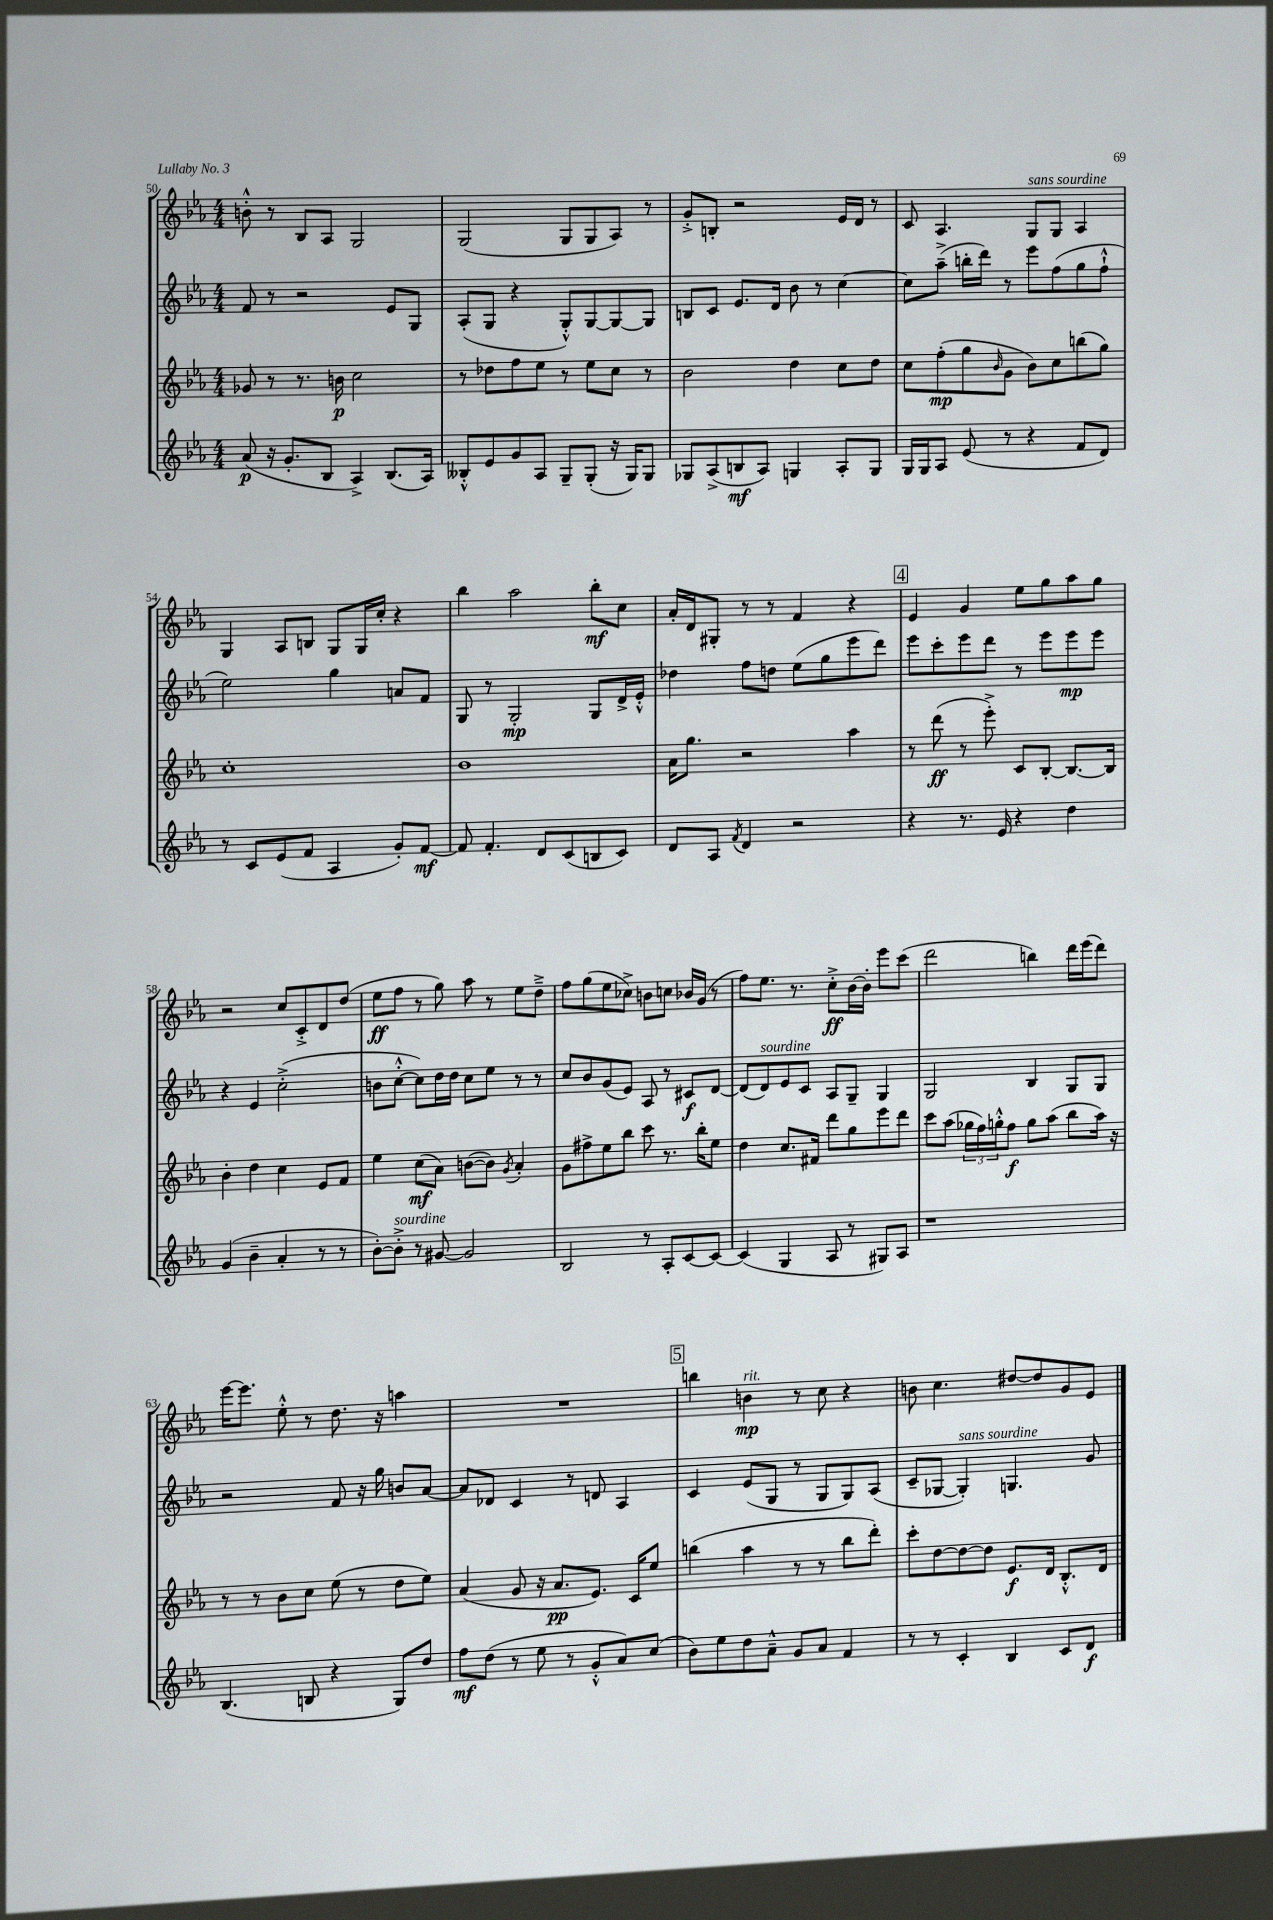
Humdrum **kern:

**kern	**kern	**kern	**kern
*staff4	*staff3	*staff2	*staff1
*clefG2	*clefG2	*clefG2	*clefG2
*k[b-e-a-]	*k[b-e-a-]	*k[b-e-a-]	*k[b-e-a-]
*M4/4	*M4/4	*M4/4	*M4/4
(8a-	8g-	8f	8b'^^
16r	8r	8r	8r
8.g'	.	.	.
.	8.r	2r	8B-
8B-	.	.	8A-
.	16b	.	.
4A-^)	2cc	.	2G
(8.B-	.	8e-	.
.	.	8G	.
16A-)	.	.	.
=	=	=	=
8B--'^^	8r	(8A-'	(2G
8e-	8dd-	8G	.
8g	8ff	4r	.
8A-	8ee-	.	.
8G~	8r	8G'^^)	8G
(8G'	8ee-	[8G	8G
16r	8cc	8G_	8A-)
16G)	.	.	.
8G	8r	8G]	8r
=	=	=	=
8G-	2b-	8B	8g'^
(8A-^	.	8c	8B'
8B	.	8.e-	2r
8A-)	.	.	.
.	.	16d	.
4G	4dd	8b-	.
.	.	8r	.
8A-'	8cc	[4cc	16e-
.	.	.	16d
8G	8dd	.	8r
=	=	=	=
16G	8cc	8cc]	8c
16G	.	.	.
8A-	(8ff'	(8aa-~^	4.A-
(8e-	8gg	16bb'	.
.	.	16ddd)	.
.	16qqb-	.	.
8r	8g	8r	.
4r	8b-)	8eee-	8G
.	8cc	(8ff	8G
8f	(8bb	8gg	4A-
8d)	8gg)	8ff`^^	.
=	=	=	=
8r	1cc'	2ee-)	4G
8c	.	.	.
(8e-	.	.	8A-
8f	.	.	8B
4A-	.	4gg	8G
.	.	.	16G
.	.	.	16cc'
8g')	.	8a	4r
[8f	.	8f	.
=	=	=	=
8f]	1b-	8G	4bb-
4.f'	.	8r	.
.	.	2G'	2aa-
8d	.	.	.
(8c	.	.	.
8B	.	8G	8bb-'
8c)	.	16d^	8cc
.	.	16e-'^^	.
=	=	=	=
8d	16a-	4dd-	16a-'
.	8.gg	.	16d
8A-	.	.	8G#'
8qf	.	.	.
4d	2r	8ff	8r
.	.	8dd	8r
2r	.	(8ee-	4f
.	.	8gg	.
.	4aa-	8eee-	4r
.	.	8ddd)	.
=	=	=	=
4r	8r	8eee-	4e-
.	(8ddd	8ccc'	.
8.r	8r	8eee-	4g
.	8eee-'^)	8ddd	.
16e-	.	.	.
4r	8c	8r	8ee-
.	[8B-'	8eee-	8gg
4dd	8.B-_	8eee-	8aa-
.	.	8eee-	8gg
.	16B-]	.	.
=	=	=	=
(4g	4b-'	4r	2r
4b-~	4dd	4e-	.
4a-'	4cc	(2cc'^	8cc
.	.	.	8c'^
8r	8e-	.	8d
8r	8f	.	(8dd
=	=	=	=
[8b-')	4ee-	8b	8ee-
8b-'^]	.	[8cc'^^	8ff
8r	(8cc	8cc])	8r
[8g#	8a-)	16dd	8gg)
.	.	16dd	.
2g#]	([8b	8cc	8aa-
.	8b])	8ee-	8r
.	8qg	.	.
.	4a-'	8r	8ee-
.	.	8r	8dd~^
=	=	=	=
2B-	8g	8cc	8ff
.	8ff#^	8b-	(8gg
.	8ee-	(8g	8ee-
.	8bb-	8e-)	8cc-^)
8r	8ccc	8A-	8b
8A-'	8.r	8r	8cc
[8c	.	8c#	16b-
.	16bb-'	.	(16g
8c_	8ee-	[8d	8r
=	=	=	=
(4c]	4dd	(8d]	8ff)
.	.	8d)	8.ee-
4G	8.cc	8e-	.
.	.	.	8.r
.	.	8c	.
.	16f#	.	.
8A-	8ddd	8A-	8cc'^
8r	8gg	8G~	[16b-
.	.	.	16b-']
8G#)	8eee-	4G	8eee-
8A-	8ddd	.	(8ccc
=	=	=	=
1r	8ccc	2G	2ddd
.	(8aa-	.	.
.	24gg-	.	.
.	24ff)	.	.
.	24gg'^^	.	.
.	8ff	.	.
.	8gg	4B-	4bb)
.	(8aa-	.	.
.	8bb-	8G	16ddd
.	.	.	(16eee-
.	16aa-)	8G	8ddd)
.	16r	.	.
=	=	=	=
(4.B-	8r	2r	[16eee-
.	.	.	8.eee-]
.	8r	.	.
.	8b-	.	8ee-'^^
8B	8cc	.	8r
4r	(8ee-	8f	8.dd
.	8r	16r	.
.	.	16gg	16r
8G)	8dd	8b	4aa
8dd	8ee-)	[8a-	.
=	=	=	=
8ff	(4a-	8a-]	1r
(8dd	.	8d-	.
8r	8g	4c	.
8ee-	16r	.	.
.	8.a-	.	.
8r	.	8r	.
8g'^^	8.e-)	8d	.
8a-)	.	4A-	.
.	16c	.	.
(8cc	8ee-	.	.
=	=	=	=
8b-)	(4bb	4c	4bb
8ee-	.	.	.
8dd	4aa-	(8e-	4b
8a-~^^	.	8G	.
8g	8r	8r	8r
8a-	8r	8G	8cc
4f	8bb	8G)	4r
.	8ddd')	(8A-	.
=	=	=	=
8r	8ccc'	8c~	8b
8r	[8dd	[8G-	4.cc
4c'	8dd_	4G-'])	.
.	8dd]	.	.
4B-	8.e-	4.G	[8dd#
.	.	.	8dd#]
.	16d	.	.
8c	8.B-'^^	.	8g
8d	.	8g	8e-
.	16d	.	.
==	==	==	==
*-	*-	*-	*-
